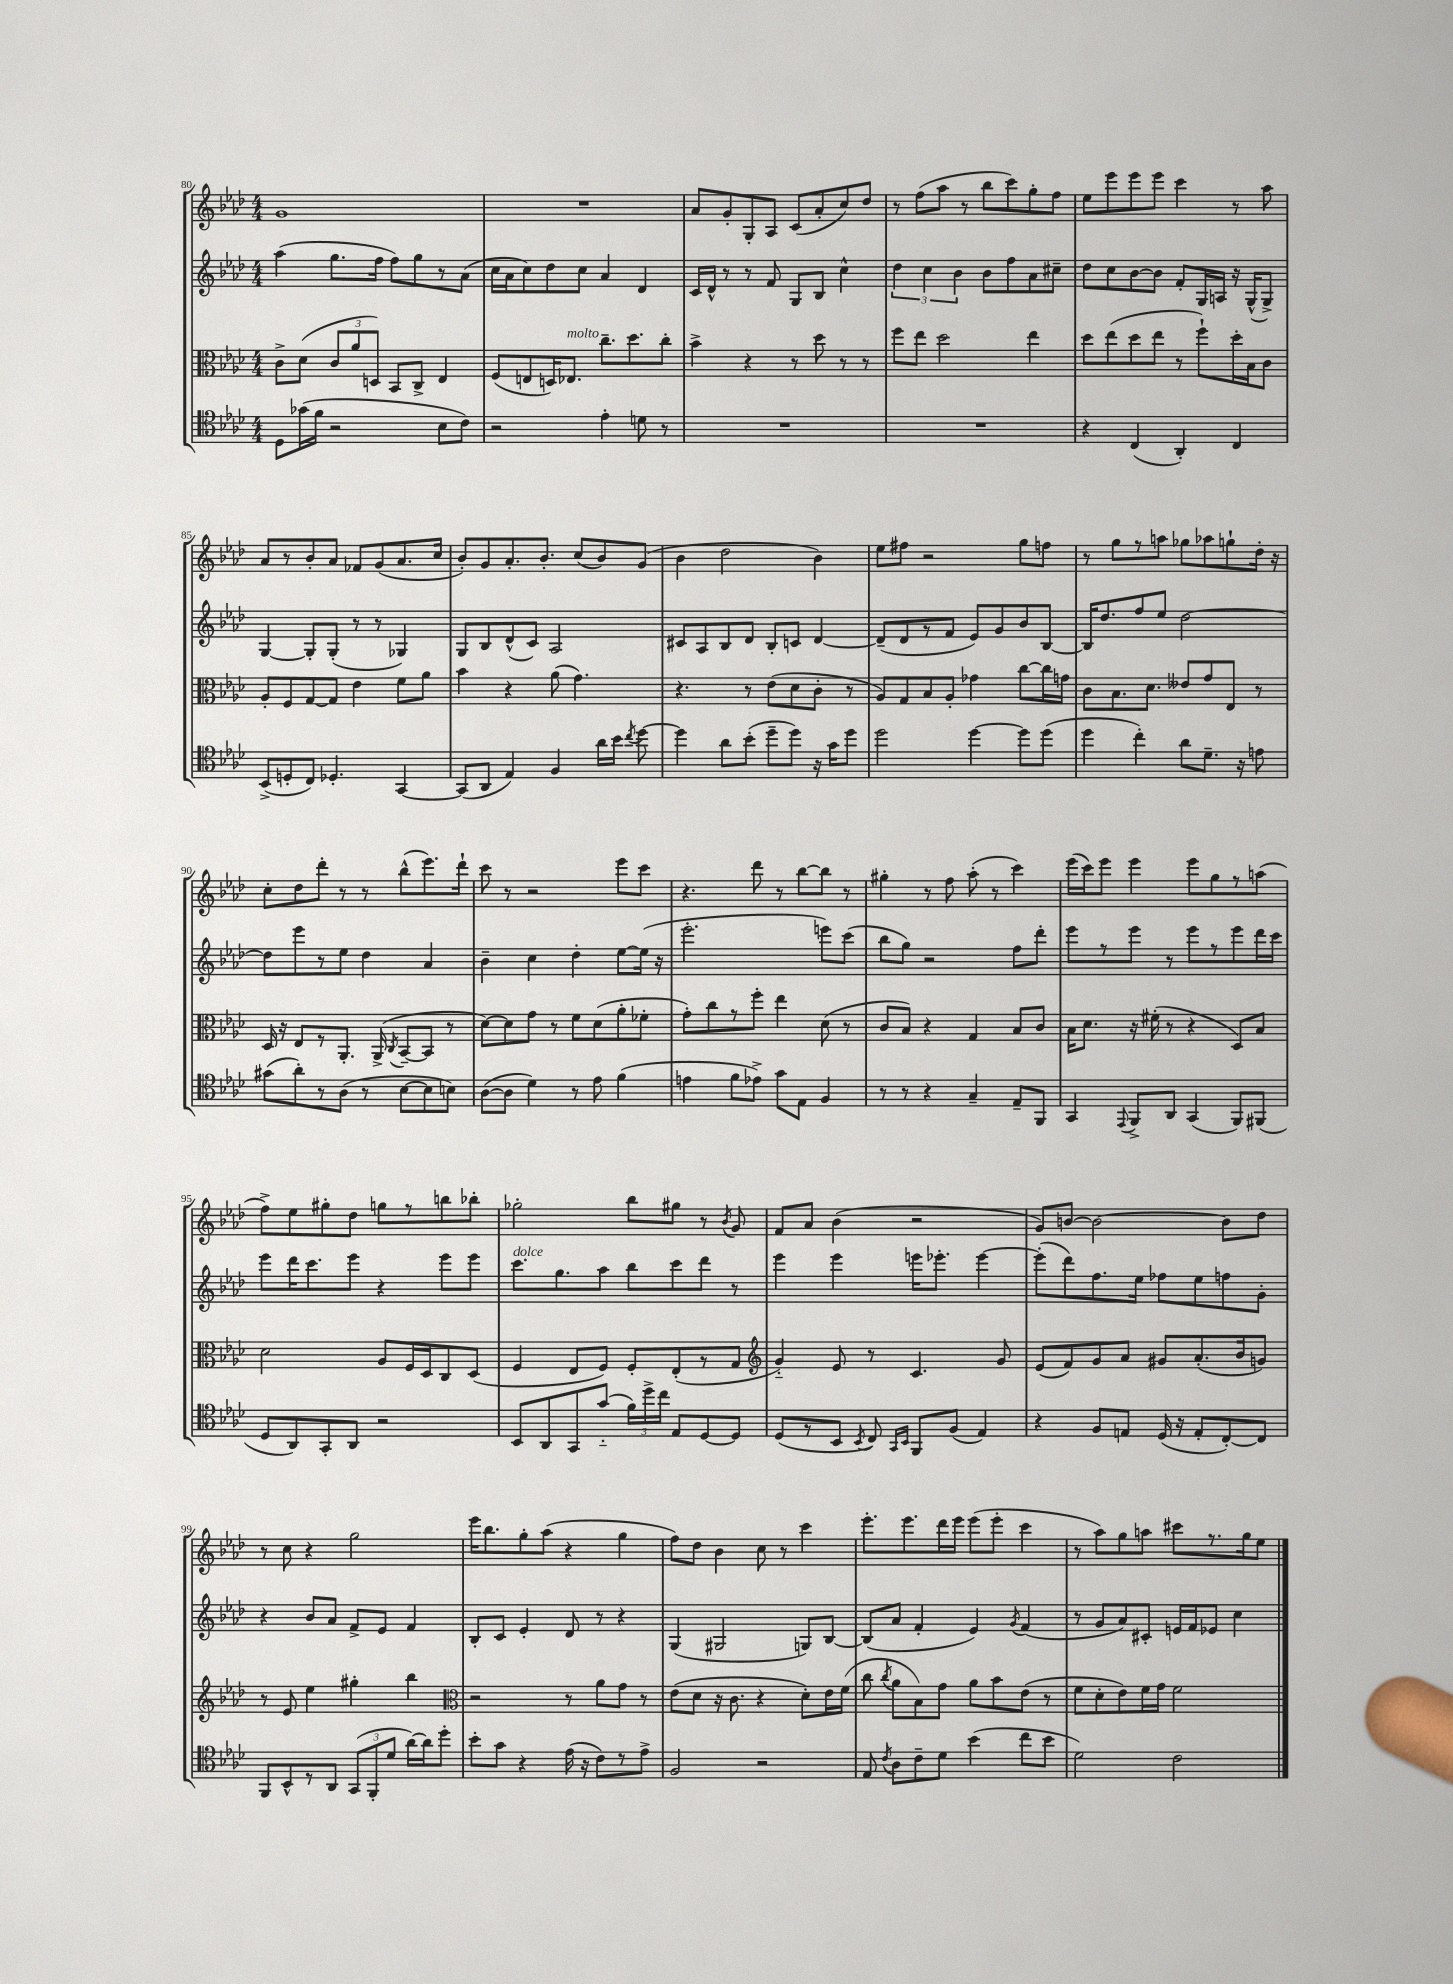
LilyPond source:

<<
\new StaffGroup <<
\new Staff = "s0" {
    \clef treble \key aes \major \numericTimeSignature \time 4/4
    \autoBeamOff g'1 |
    R1 |
    aes'8[ g'8-. g8-. aes8] c'8[( aes'8-. c''8) des''8] |
    r8 f''8[( aes''8] r8 bes''8[ c'''8) g''8-. f''8] |
    ees''8[ ees'''8 ees'''8 ees'''8] c'''4 r8 aes''8 |
    aes'8[ r8 bes'8-. aes'8] fes'8[ g'8( aes'8. c''16] |
    bes'8[-.) g'8 aes'8.-. bes'8.]-. c''8[( bes'8) g'8]( |
    bes'4 des''2 bes'4) |
    ees''8[ fis''8] r2 g''8[ f''8] |
    r8 g''8[ r8 a''8] ges''8[ aes''8 g''8-! des''16]-. r16 |
    c''8[-. des''8 des'''8]-. r8 r8 bes''8[-^( ees'''8.) des'''16]-! |
    c'''8 r8 r2 ees'''8[ c'''8] |
    r4. des'''8 r8 bes''8[~ bes''8] r8 |
    gis''4-. r8 f''8 aes''8-.( r8 c'''4) |
    ees'''16[( c'''16) ees'''8] ees'''4 ees'''8[ g''8 r8 a''8]( |
    f''8[->) ees''8 gis''8-. des''8] g''8[ r8 b''8 bes''8]-. |
    ges''2-. bes''8[ gis''8] r8 \acciaccatura { bes'8 } g'8 |
    f'8[ aes'8] bes'4( r2 |
    g'8[) b'8]~ b'2~ b'8[ des''8] |
    r8 c''8 r4 g''2 |
    ees'''16[ bes''8. g''8-. aes''8]( r4 g''4 |
    f''8[) des''8] bes'4 c''8 r8 c'''4 |
    ees'''8.[-. ees'''8. des'''16 ees'''16] ees'''8[( ees'''8]-. c'''4 |
    r8 aes''8[) g''8 a''8] cis'''8[ r8. g''16 ees''8] \bar "|." |
}
\new Staff = "s1" {
    \clef treble \key aes \major \numericTimeSignature \time 4/4
    \autoBeamOff aes''4( g''8.[ f''16] f''8[) g''8 r8 aes'8]( |
    c''16[ aes'16 c''8) des''8 c''8] aes'4 des'4 |
    c'16[ des'16]-^ r8 r8 f'8 g8[ bes8] c''4-^ |
    \tuplet 3/2 { des''4 c''4 bes'4 } bes'8[ f''8 aes'8 cis''8]-- |
    des''8[ c''8 bes'8~ bes'8] f'8[-. g16 a16] r16 g16[-^( g8]->) |
    g4~ g8[-. g8]-.( r8 r8 ges4) |
    g8[ bes8 des'8-^( c'8]) aes2 |
    cis'8[ aes8 bes8 des'8] bes8[-. c'8] des'4~ |
    des'8[--( des'8 r8 f'8] ees'8[) g'8 bes'8 bes8]~ |
    bes16[ des''8. f''8 ees''8] des''2~ |
    des''8[ ees'''8 r8 ees''8] des''4 aes'4 |
    bes'4-- c''4 des''4-. ees''8[~ ees''16]( r16 |
    ees'''2.-. e'''8[) c'''8]( |
    bes''8[ g''8]) r2 f''8[ des'''8]-. |
    ees'''8[ r8 ees'''8] r8 ees'''8[ r8 ees'''8 des'''16 c'''16] |
    ees'''8[ des'''16 c'''8. ees'''8] r4 ees'''8[ ees'''8] |
    c'''8.[^\markup { \italic "dolce" } g''8. aes''8] bes''8[ c'''8 des'''8] r8 |
    ees'''4 ees'''4 e'''16[ ees'''8.]-. ees'''4~ |
    ees'''8[-.( des'''8) f''8. ees''16] fes''8[ ees''8 f''8 g'8]-. |
    r4 bes'8[ aes'8] f'8[-> ees'8] f'4 |
    bes8[-. c'8] ees'4-. des'8 r8 r4 |
    g4( gis2 g8[) bes8]~ |
    bes8[( aes'8] f'4-. ees'4) \acciaccatura { g'8 } f'4( |
    r8 g'8[ aes'8) cis'8]-. e'16[ f'16 ees'8] c''4 \bar "|." |
}
\new Staff = "s2" {
    \clef alto \key aes \major \numericTimeSignature \time 4/4
    \autoBeamOff c'8[-> des'8]( \tuplet 3/2 { c'8[ aes'8 d8]) } bes,8[ c8]-> ees4 |
    f8[( e8 d16) ees8.]^\markup { \italic "molto" } c''8.[-- des''8. c''8]-. |
    bes'4-> r4 r8 des''8 r8 r8 |
    f''8[ ees''8] des''2 ees''4 |
    des''8[ ees''8( des''8 ees''8] r8 f''8[-!) des''16-. bes16 c'8] |
    aes8[-. f8 g8~ g8] ees'4 f'8[ aes'8] |
    bes'4 r4 aes'8( g'4.) |
    r4. r8 ees'8[( des'8 c'8]-. r8 |
    aes8[) g8 bes8 aes8]-. ges'4 c''8[~ c''16 g'16] |
    c'8[ bes8. des'8.] eeses'8[ g'8 ees8] r8 |
    des16 r16 ees8[ r8 aes,8.]-. aes,16->( \acciaccatura { c8 } bes,8[~-- bes,8] r8 |
    des'8[~) des'8 g'8] r8 f'8[ des'8( aes'8-. fes'8]-. |
    g'8[-.) c''8 r8 f''8]-. ees''4 des'8( r8 |
    c'8[ bes8]) r4 g4 bes8[ c'8] |
    bes16[ des'8.] r16 fis'16-.( r8 r4 des8[) bes8] |
    des'2 aes8[ f16 des16 c8 des8]( |
    f4 ees8[ f8]) f8[-. ees8-.( r8 g8] |
    \clef treble g'4-_) ees'8 r8 c'4. g'8 |
    ees'8[( f'8) g'8 aes'8] gis'8[ aes'8.-.( bes'16 g'8]) |
    r8 ees'8 ees''4 gis''4-. bes''4 |
    \clef alto r2 r8 aes'8[ g'8] r8 |
    ees'8[( des'8] r16 c'8. r4 des'8[-.) ees'16 f'16]( |
    c''8 \acciaccatura { c''8 } aes'8[ bes8) g'8] aes'8[ bes'8 ees'8]( r8 |
    f'8[ des'8-. ees'8) f'16 g'16] f'2 \bar "|." |
}
\new Staff = "s3" {
    \clef tenor \key aes \major \numericTimeSignature \time 4/4
    \autoBeamOff des8[ ges'16( f'16] r2 bes8[ c'8]) |
    r2 ees'4-. d'8 r8 |
    R1 |
    R1 |
    r4 c4( aes,4-.) c4 |
    bes,8[->( d8-. c8]) des4.-. g,4~ |
    g,8[( aes,8] ees4) f4 aes'16[ bes'16] \acciaccatura { c''8 } des''8~ |
    des''4 aes'8[ bes'8]-.( des''8[-- des''8]) r16 g'16[ des''8] |
    des''2 des''4~ des''8[ des''8]( |
    des''4 c''4-.) aes'8[ des'8.]-- r16 e'8 |
    gis'8[( aes'8-.) r8 aes8]( r8 bes8[~ bes8 b8]) |
    aes8[~( aes8] des'4) r8 ees'8 f'4( |
    e'4 f'8[ ees'8]->) g'8[ ees8] f4 |
    r8 r8 r4 g4-- ees8[-- f,8] |
    g,4 \appoggiatura { ees,8 } f,8[-> aes,8] g,4( f,8[) fis,8]( |
    des8[ aes,8) g,8-. aes,8] r2 |
    bes,8[ aes,8 g,8 g'8]-_( \tuplet 3/2 { f'16[) des''16-> c''16] } ees8[ des8~ des8] |
    des8[( r8 bes,8] \acciaccatura { bes,8 } c8) \grace { g,16[ bes,16] } f,8[ f8]( ees4) |
    r4 f8[ e8] des16( r16 e8[-. c8~-.) c8] |
    f,8[ bes,8-^ r8 aes,8] \tuplet 3/2 { g,8[( f,8-. des'8] } aes'16[~) aes'16 des''8]-. |
    bes'8[-. g'8] r4 ees'16( r16 c'8[) r8 ees'8]-> |
    f2 r2 |
    ees8 \acciaccatura { c'8 } aes8[ c'8-- des'8] bes'4( c''8[ bes'8] |
    des'2) c'2 \bar "|." |
}
>>
>>
\layout { \context { \Score currentBarNumber = #80 } }
